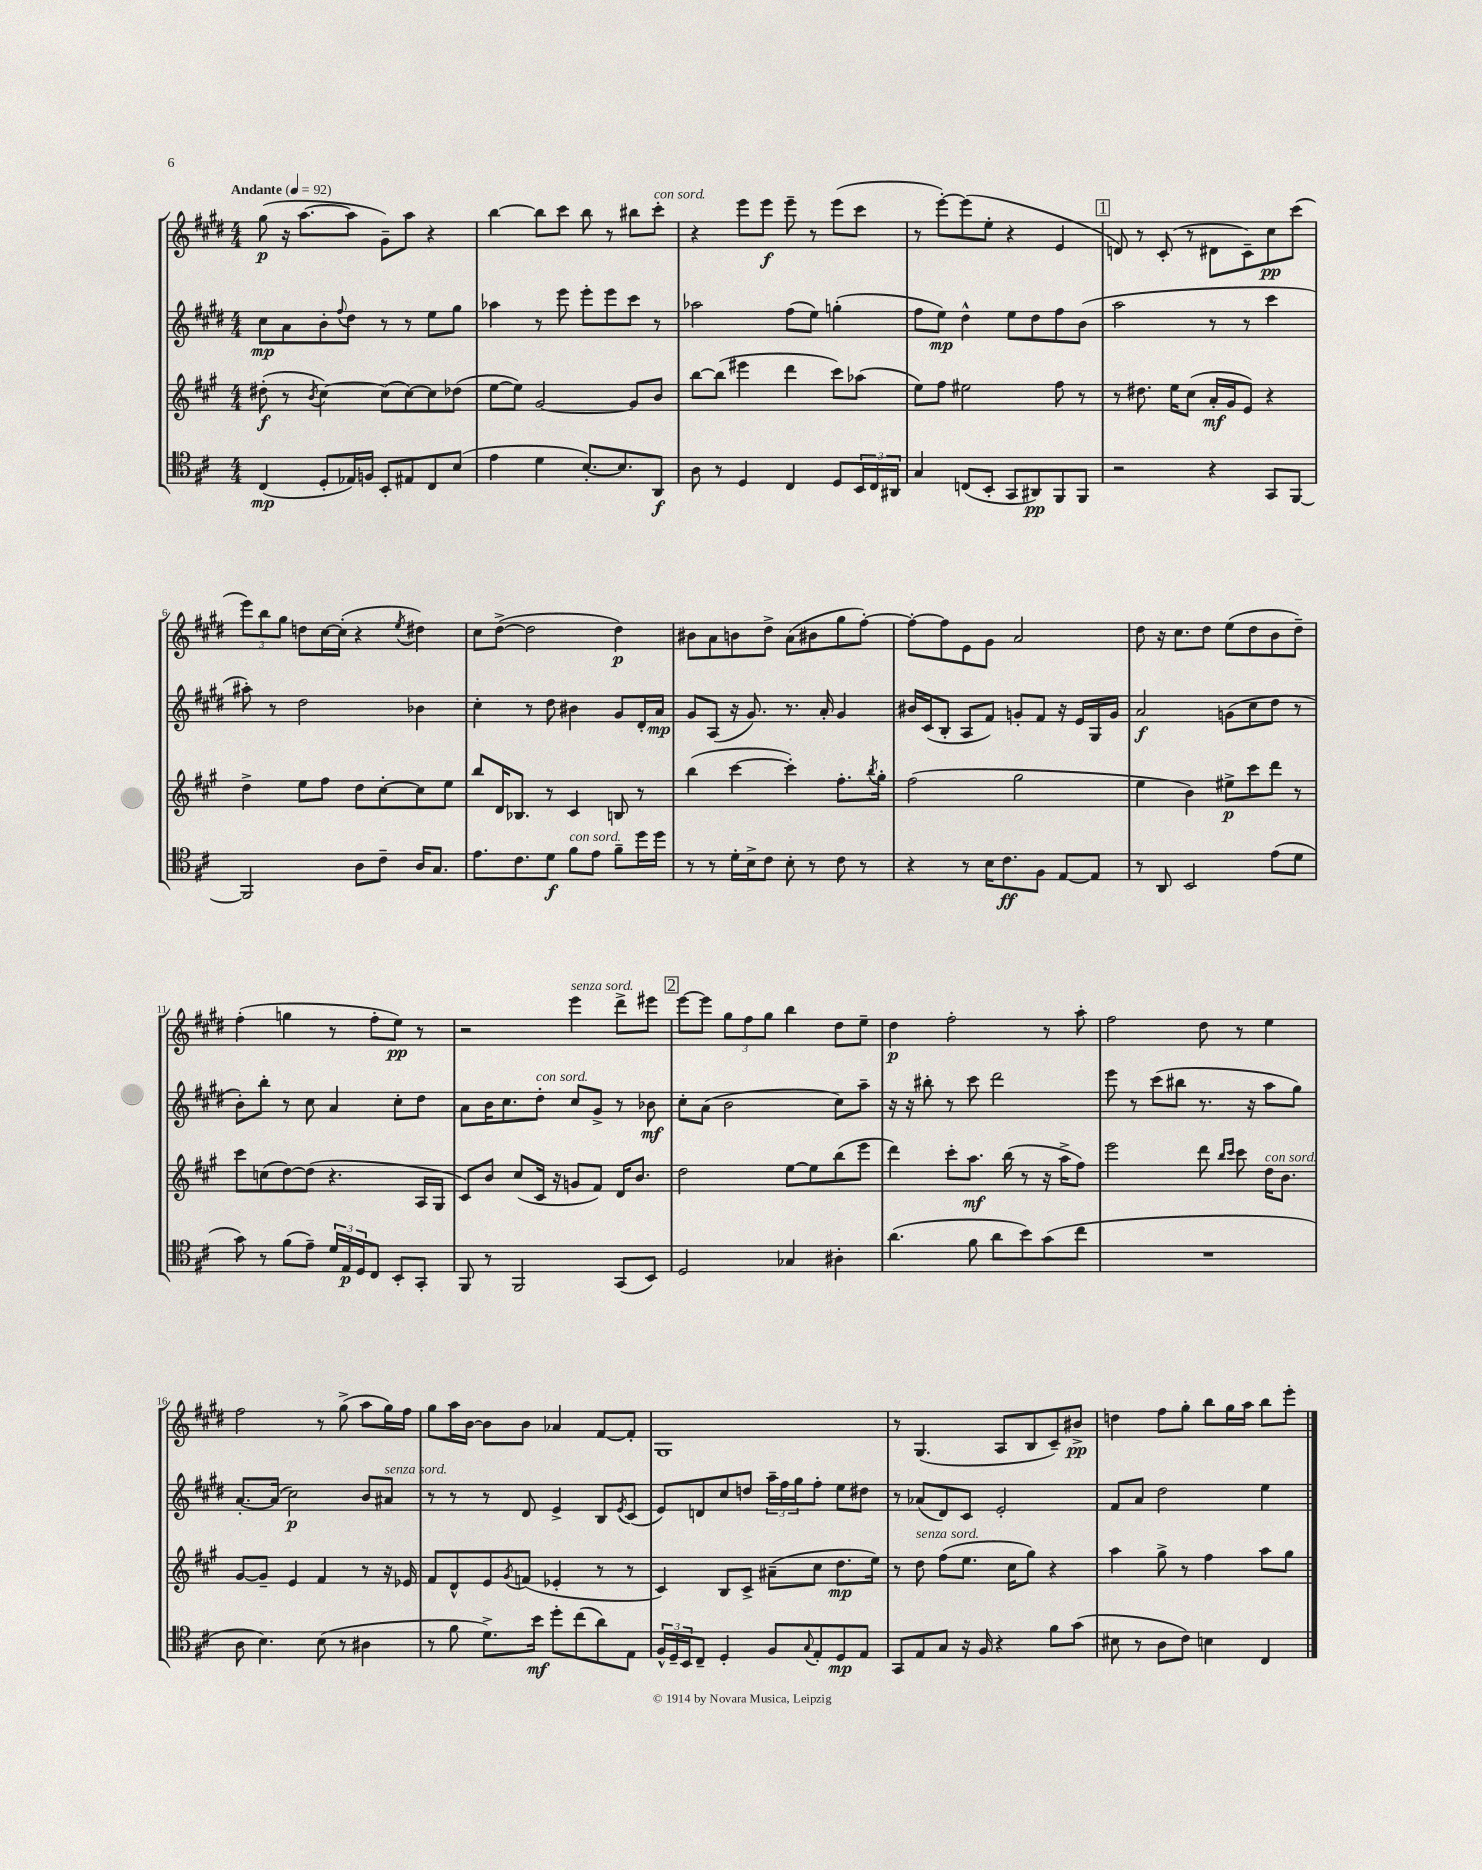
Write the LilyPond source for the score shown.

<<
\new StaffGroup <<
\new Staff = "s0" {
    \clef treble \key e \major \numericTimeSignature \time 4/4 \tempo "Andante" 4 = 92
    gis''8\p( r16 a''8.~ a''8 gis'8--) a''8 r4 |
    b''4~ b''8 cis'''8 b''8 r8 bis''8 cis'''8-.^\markup { \italic "con sord." } |
    r4 e'''8 e'''8\f e'''8-- r8 e'''8( cis'''8 |
    r8 e'''8~-.) e'''8( e''8-. r4 e'4 |
    \mark \markup { \box "1" } d'8) r8 cis'8-.( r8 dis'8 cis'8--) cis''8\pp cis'''8( |
    \tuplet 3/2 { e'''8) b''8 gis''8 } d''8 cis''16~ cis''16-.( r4 \acciaccatura { e''8 } dis''4) |
    cis''8 dis''8~->( dis''2 dis''4\p) |
    bis'8 a'8 b'8 dis''8-> a'8( bis'8 gis''8 fis''8~-.) |
    fis''8~-. fis''8 e'8 gis'8 a'2 |
    dis''8 r16 cis''8. dis''8 e''8( dis''8 b'8 dis''8--) |
    fis''4-.( g''4 r8 fis''8-. e''8\pp) r8 |
    r2 e'''4^\markup { \italic "senza sord." } dis'''8-> eis'''8 |
    \mark \markup { \box "2" } e'''8~ e'''8 \tuplet 3/2 { gis''8 fis''8 gis''8 } b''4 dis''8 e''8-- |
    dis''4\p fis''2-. r8 a''8-. |
    fis''2 dis''8 r8 e''4 |
    fis''2 r8 gis''8->( a''8 gis''16) fis''16 |
    gis''8 a''16 b'16~ b'8 b'8 aes'4 fis'8~ fis'8-. |
    gis1 |
    r8 gis4.( a8 b8 cis'8--) bis'8->\pp |
    d''4 fis''8 gis''8-. b''8 gis''16 a''16 b''8 e'''8-. \bar "|." |
}
\new Staff = "s1" {
    \clef treble \key e \major \numericTimeSignature \time 4/4
    cis''8\mp a'8 b'8-. \appoggiatura { fis''8 } dis''8 r8 r8 e''8 gis''8 |
    aes''4 r8 e'''8 e'''8-. e'''8 cis'''8 r8 |
    aes''2 fis''8( e''8) g''4-.( |
    fis''8 e''8\mp) dis''4-^ e''8 dis''8 fis''8 b'8( |
    \mark \markup { \box "1" } a''2 r8 r8 cis'''4 |
    ais''8-.) r8 dis''2 bes'4 |
    cis''4-. r8 dis''8 bis'4 gis'8 dis'16-. a'16\mp |
    gis'8 a8( r16 gis'8.) r8. a'16-. gis'4 |
    bis'16 cis'16( b8-. a8 fis'8) g'8-. fis'8 r16 e'16 gis16 g'16 |
    a'2\f g'8( cis''8 dis''8 r8 |
    b'8-.) b''8-. r8 cis''8 a'4 cis''8-. dis''8 |
    a'8 b'16 cis''8. dis''8-.^\markup { \italic "con sord." } cis''8 gis'8-> r8 bes'8\mf |
    \mark \markup { \box "2" } cis''8-. a'8( b'2 cis''8) a''8-- |
    r16 r16 bis''8-. r8 cis'''8 dis'''2 |
    e'''8 r8 cis'''8( bis''8 r8. r16 a''8 gis''8) |
    a'8.~-. a'16( cis''2\p) b'8 ais'8^\markup { \italic "senza sord." } |
    r8 r8 r8 dis'8 e'4-> b8 \acciaccatura { e'8 } cis'8( |
    e'8) d'8 cis''8 d''8 \tuplet 3/2 { a''16-- fis''16 gis''16 } fis''8-. e''8 dis''8 |
    r8 aes'8( dis'8) cis'8 e'2-. |
    fis'8 a'8 dis''2 e''4 \bar "|." |
}
\new Staff = "s2" {
    \clef treble \key a \major \numericTimeSignature \time 4/4
    dis''8-.\f( r8 \acciaccatura { b'8 } cis''4~) cis''8( cis''8~) cis''8 des''8( |
    e''8~ e''8) gis'2~ gis'8 b'8 |
    b''8~ b''8( eis'''4 d'''4 cis'''8) aes''8( |
    e''8) fis''8 eis''2 fis''8 r8 |
    \mark \markup { \box "1" } r8 dis''8. e''16 cis''8( a'16-.\mf gis'16 e'8) r4 |
    d''4-> e''8 fis''8 d''8 cis''8~-. cis''8 e''8 |
    b''8 d'16 bes8. r8 cis'4 b8 r8 |
    b''4( cis'''4~ cis'''4-.) fis''8.-. \acciaccatura { b''8 } gis''16-. |
    fis''2( gis''2 |
    e''4 b'4) eis''8->\p cis'''8 d'''8 r8 |
    cis'''8 c''8( d''8~) d''8( r4. a16 gis16 |
    cis'8) b'8 cis''8( cis'16 r16 g'8 fis'8) d'16 b'8. |
    \mark \markup { \box "2" } d''2 e''8~ e''8 b''8( e'''8 |
    d'''4) cis'''8-. a''8.\mf b''16( r8 r16 a''16-> fis''8) |
    e'''2 d'''8 \grace { b''16 cis'''16 } cis'''8 d''16^\markup { \italic "con sord." } b'8. |
    gis'8~ gis'8-- e'4 fis'4 r8 r16 ees'16 |
    fis'8 d'8-^ e'8 \acciaccatura { gis'8 } f'8( ees'4-. r8 r8 |
    cis'4) b8 cis'8-> ais'8--( cis''8 d''8.\mp e''16) |
    r8 d''8^\markup { \italic "senza sord." } fis''8( e''8. cis''16 gis''8) r4 |
    a''4 gis''8-> r8 fis''4 a''8 gis''8 \bar "|." |
}
\new Staff = "s3" {
    \clef tenor \key d \major \numericTimeSignature \time 4/4
    cis4\mp( d8-. ees16) f16 b,8-. eis8 cis8 b8( |
    e'4 d'4 b8.~-.) b8. a,8\f |
    a8 r8 d4 cis4 d8 \tuplet 3/2 { b,16 cis16 ais,16 } |
    g4 c8( b,8-. g,8 ais,8\pp) fis,8 fis,8 |
    \mark \markup { \box "1" } r2 r4 g,8 fis,8~ |
    fis,2 a8 cis'8-- a16 g8. |
    e'8. cis'8. d'8\f fis'8^\markup { \italic "con sord." } e'8 fis'8-- d''16 d''16 |
    r8 r8 d'16-. b16-> cis'8 b8-. r8 cis'8 r8 |
    r4 r8 b16 cis'8.\ff fis8 e8~ e8 |
    r8 a,8 b,2 e'8( d'8 |
    g'8) r8 fis'8( e'8--) \tuplet 3/2 { d'16 e16\p d16 } cis8 b,8-. g,8-. |
    fis,8 r8 fis,2 g,8( b,8) |
    \mark \markup { \box "2" } d2 ges4 ais4-. |
    a'4.( fis'8 a'8 b'8) g'8( cis''8 |
    R1 |
    a8 b4.) b8( r8 ais4 |
    r8 fis'8 d'8.->) b'16\mf d''8-. cis''8( a'8) e8 |
    \tuplet 3/2 { fis16-^ d16-- b,16 } cis8-- d4-. fis8 \appoggiatura { g8 } e8-. d8\mp e8 |
    g,8 e8 g8 r16 fis16 r4 fis'8 g'8( |
    bis8 r8 a8 cis'8) b4 cis4 \bar "|." |
}
>>
>>
